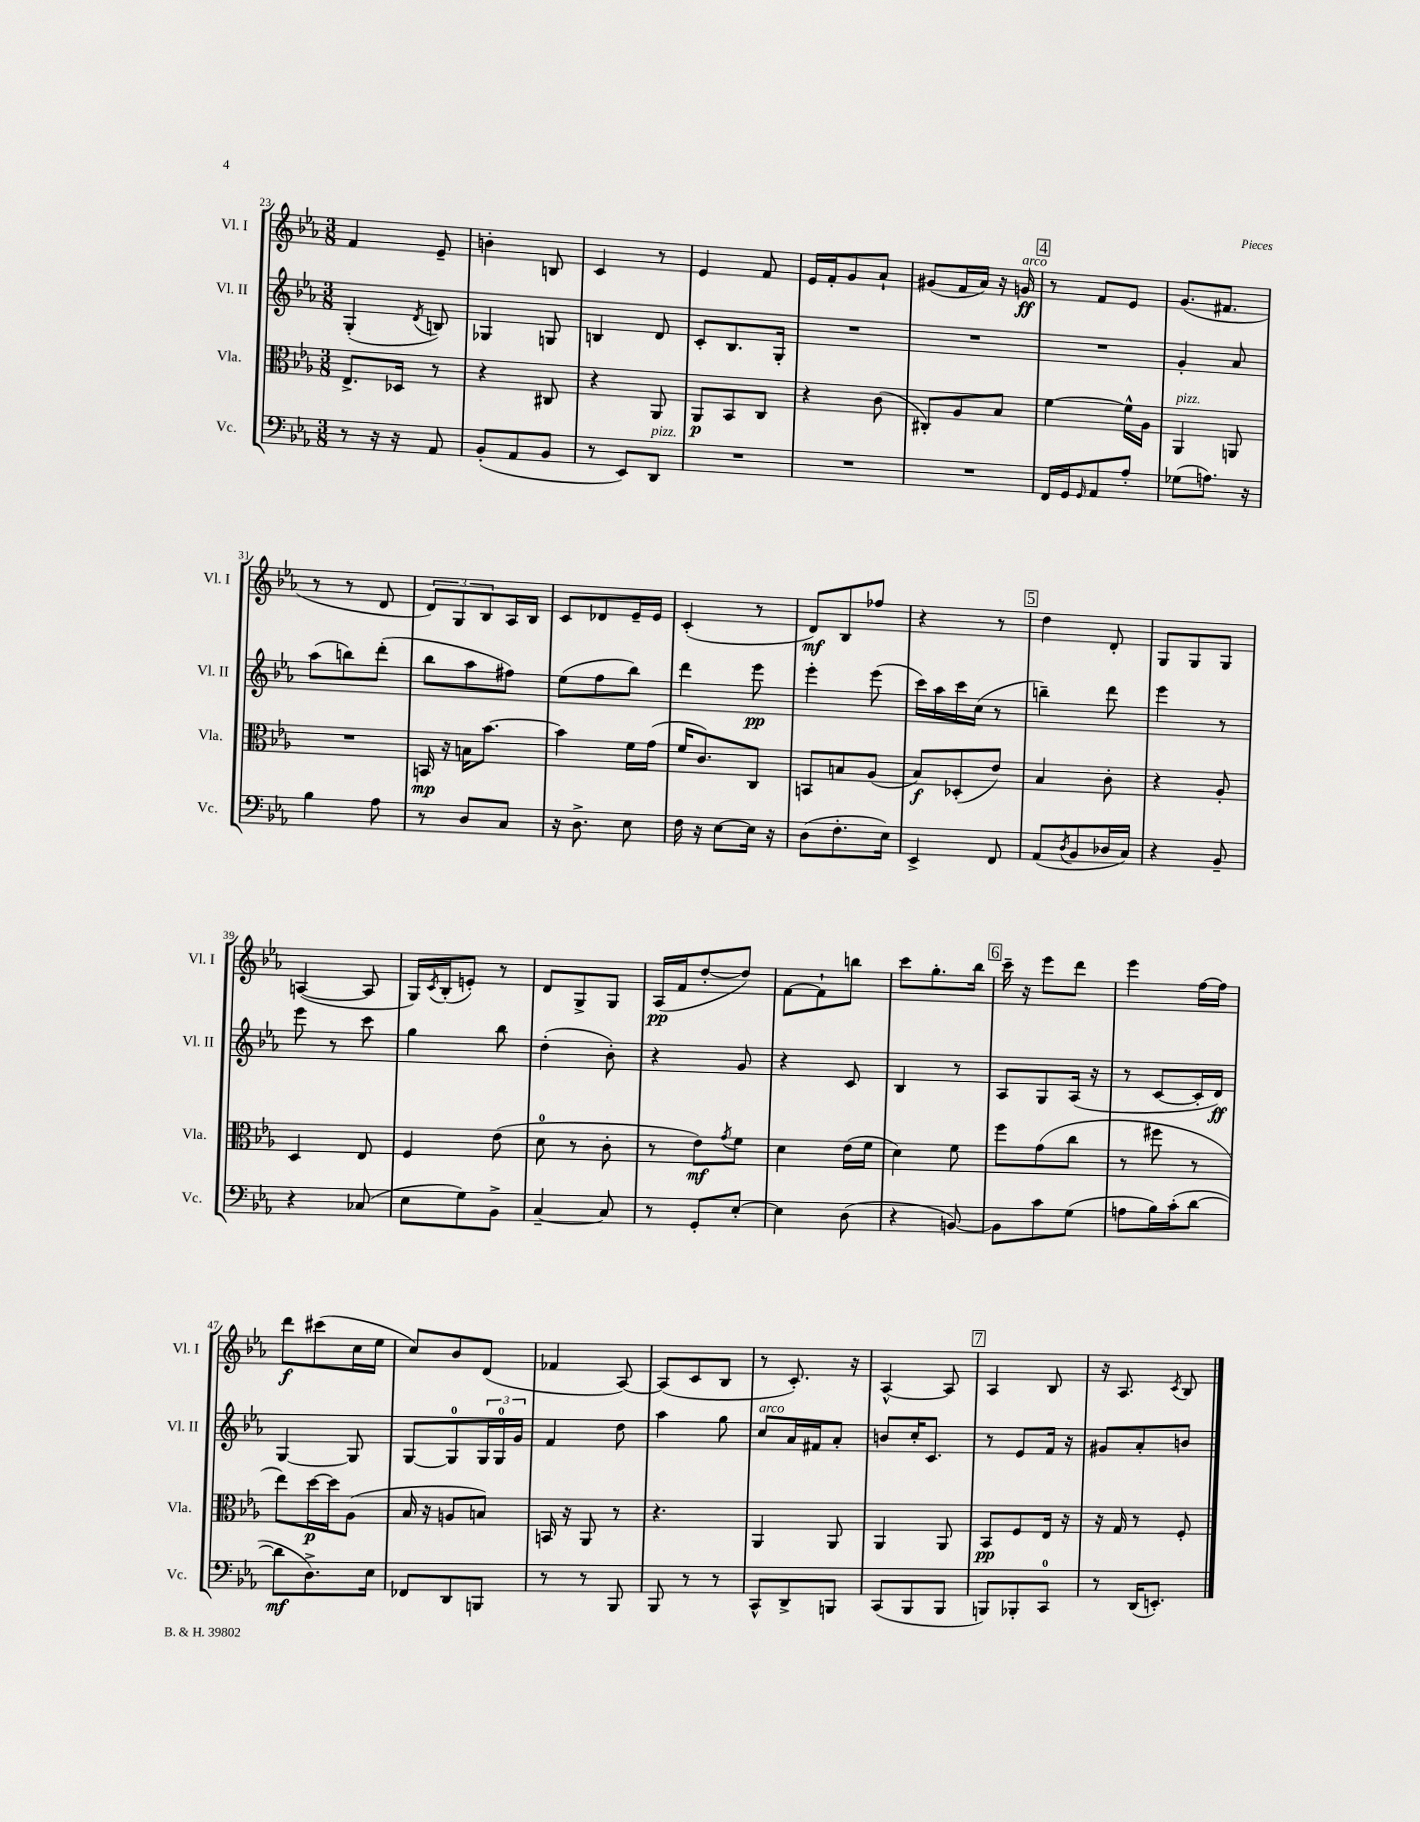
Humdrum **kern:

**kern	**kern	**kern	**kern
*staff4	*staff3	*staff2	*staff1
*clefF4	*clefC3	*clefG2	*clefG2
*k[b-e-a-]	*k[b-e-a-]	*k[b-e-a-]	*k[b-e-a-]
*M3/8	*M3/8	*M3/8	*M3/8
8r	8.E-^	(4G'	4f
16r	.	.	.
16r	16D-	.	.
.	.	8qd	.
8AA-	8r	8B)	8e-~
=	=	=	=
(8BB-'	4r	4G-	4b'
8AA-	.	.	.
8BB-	8C#	8G	8B
=	=	=	=
8r	4r	4B	4c
8EE-)	.	.	.
8DD	8AA-	8d	8r
=	=	=	=
4.r	8AA-	8c'	4e-
.	8BB-	8.B-	.
.	8C	.	8f
.	.	16G'	.
=	=	=	=
4.r	4r	4.r	16e-
.	.	.	16f'
.	.	.	8g
.	(8c	.	8a-`
=	=	=	=
4.r	8C#')	4.r	(8g#
.	8A-	.	16f
.	.	.	16a-)
.	8B-	.	16r
.	.	.	16g
=	=	=	=
16FF	[4f	4.r	8r
16GG	.	.	.
16qqGG	.	.	.
8AA-	.	.	8f
8A-'	16f^^]	.	8e-
.	16A-	.	.
=	=	=	=
(8G-	4AA-	4g'	(8.g
8.A)	.	.	.
.	.	.	8.f#
.	8AA	8a-	.
16r	.	.	.
=	=	=	=
4B-	4.r	(8aa-	8r
.	.	8bb)	8r
8A-	.	(8ddd'	8d
=	=	=	=
8r	16BB	8bb-	12d)
.	16r	.	.
.	.	.	12G
8D	16B	8aa-	.
.	.	.	12B-
.	[8.b-	.	.
8C	.	8ff#)	16A-
.	.	.	16B-
=	=	=	=
16r	4b-]	(8ee-	8c
8.D^	.	.	.
.	.	8ff	8d-
8E-	16f	8bb-)	16e-~
.	(16g	.	16e-
=	=	=	=
16F	16f	4ddd	(4c'
16r	8.c)	.	.
[8E-	.	.	.
16E-]	8C	8eee-	8r
16r	.	.	.
=	=	=	=
(8D	8BB	4eee-'	8d)
8.F'	8B	.	8B-
.	(8A-	(8eee-	8ff-
16E-)	.	.	.
=	=	=	=
4EE-^	8B-)	16ccc)	4r
.	.	16aa-	.
.	(8D-'	16ccc	.
.	.	(16cc	.
8FF	8e-)	8r	8r
=	=	=	=
(8AA-	4B-	4bb~)	4dd
8qD	.	.	.
8BB-	.	.	.
16D-	8c'	8ddd	8d'
16C)	.	.	.
=	=	=	=
4r	4r	4eee-	8G
.	.	.	8G
8BB-~	8A-'	8r	8G
=	=	=	=
4r	4D	8eee-	([4A
.	.	8r	.
(8C-	8E-	8ccc	8A]
=	=	=	=
8E-	4F	4gg	16G)
.	.	.	8qc
.	.	.	(16B-'
8G)	.	.	8e')
8BB-^	(8e-	8bb-	8r
=	=	=	=
[4C~	8d	(4dd'	8d
.	8r	.	8G^
8C]	8c'	8b-')	8G
=	=	=	=
8r	8r	4r	(16A-
.	.	.	16f
8GG'	8e-)	.	[8dd'
.	8qg	.	.
[8E-'	8f	8g	8dd])
=	=	=	=
4E-]	4d	4r	[8f
.	.	.	8f`]
(8D	(16e-	8c	8bb
.	16f	.	.
=	=	=	=
4r	4d)	4B-	8ccc
.	.	.	8.gg'
[8BB)	8f	8r	.
.	.	.	16bb-
=	=	=	=
8BB]	8ff	8A-	16ccc~
.	.	.	16r
8c	(8g	8G	8eee-
(8G	8cc	(16A-	8ddd
.	.	16r	.
=	=	=	=
8A	8r	8r	4eee-
16B-)	8ff#	[8c	.
(16c'	.	.	.
[8d	8r	16c']	[16ff
.	.	16d)	16ff]
=	=	=	=
8d]	8ee-)	[4G	8ddd
8.D^)	[16dd	.	(8ccc#
.	16dd]	.	.
.	(8A-	8G]	16cc
16E-	.	.	16ee-
=	=	=	=
8FF-	16B-	[8G	8cc)
.	16r	.	.
8DD	8A	8G]	8b-
8BBB	8B)	24G	(8d
.	.	24G	.
.	.	24g	.
=	=	=	=
8r	16BB	4f	4f-
.	16r	.	.
8r	8AA-	.	.
8BBB-	8r	8dd	[8A-)
=	=	=	=
8BBB-	4.r	4aa-	(8A-]
8r	.	.	8c
8r	.	8gg	8B-
=	=	=	=
8CC^^	4AA-	8cc	8r
8DD^	.	16a-	8.c')
.	.	16f#	.
8BBB	8AA-	8a-'	.
.	.	.	16r
=	=	=	=
(8CC	4AA-	8b	[4A-^^
8BBB-	.	16cc'	.
.	.	8.c	.
8BBB-	8AA-	.	8A-]
=	=	=	=
8BBB)	8BB-	8r	4A-
8BBB-'	8F	8e-	.
8CC	16E-	16f	8B-
.	16r	16r	.
=	=	=	=
8r	16r	8g#	16r
.	16G	.	8.A-
(16DD	8r	8a-'	.
8.EE')	.	.	.
.	.	.	8qc
.	8F'	8b	8B-
==	==	==	==
*-	*-	*-	*-
